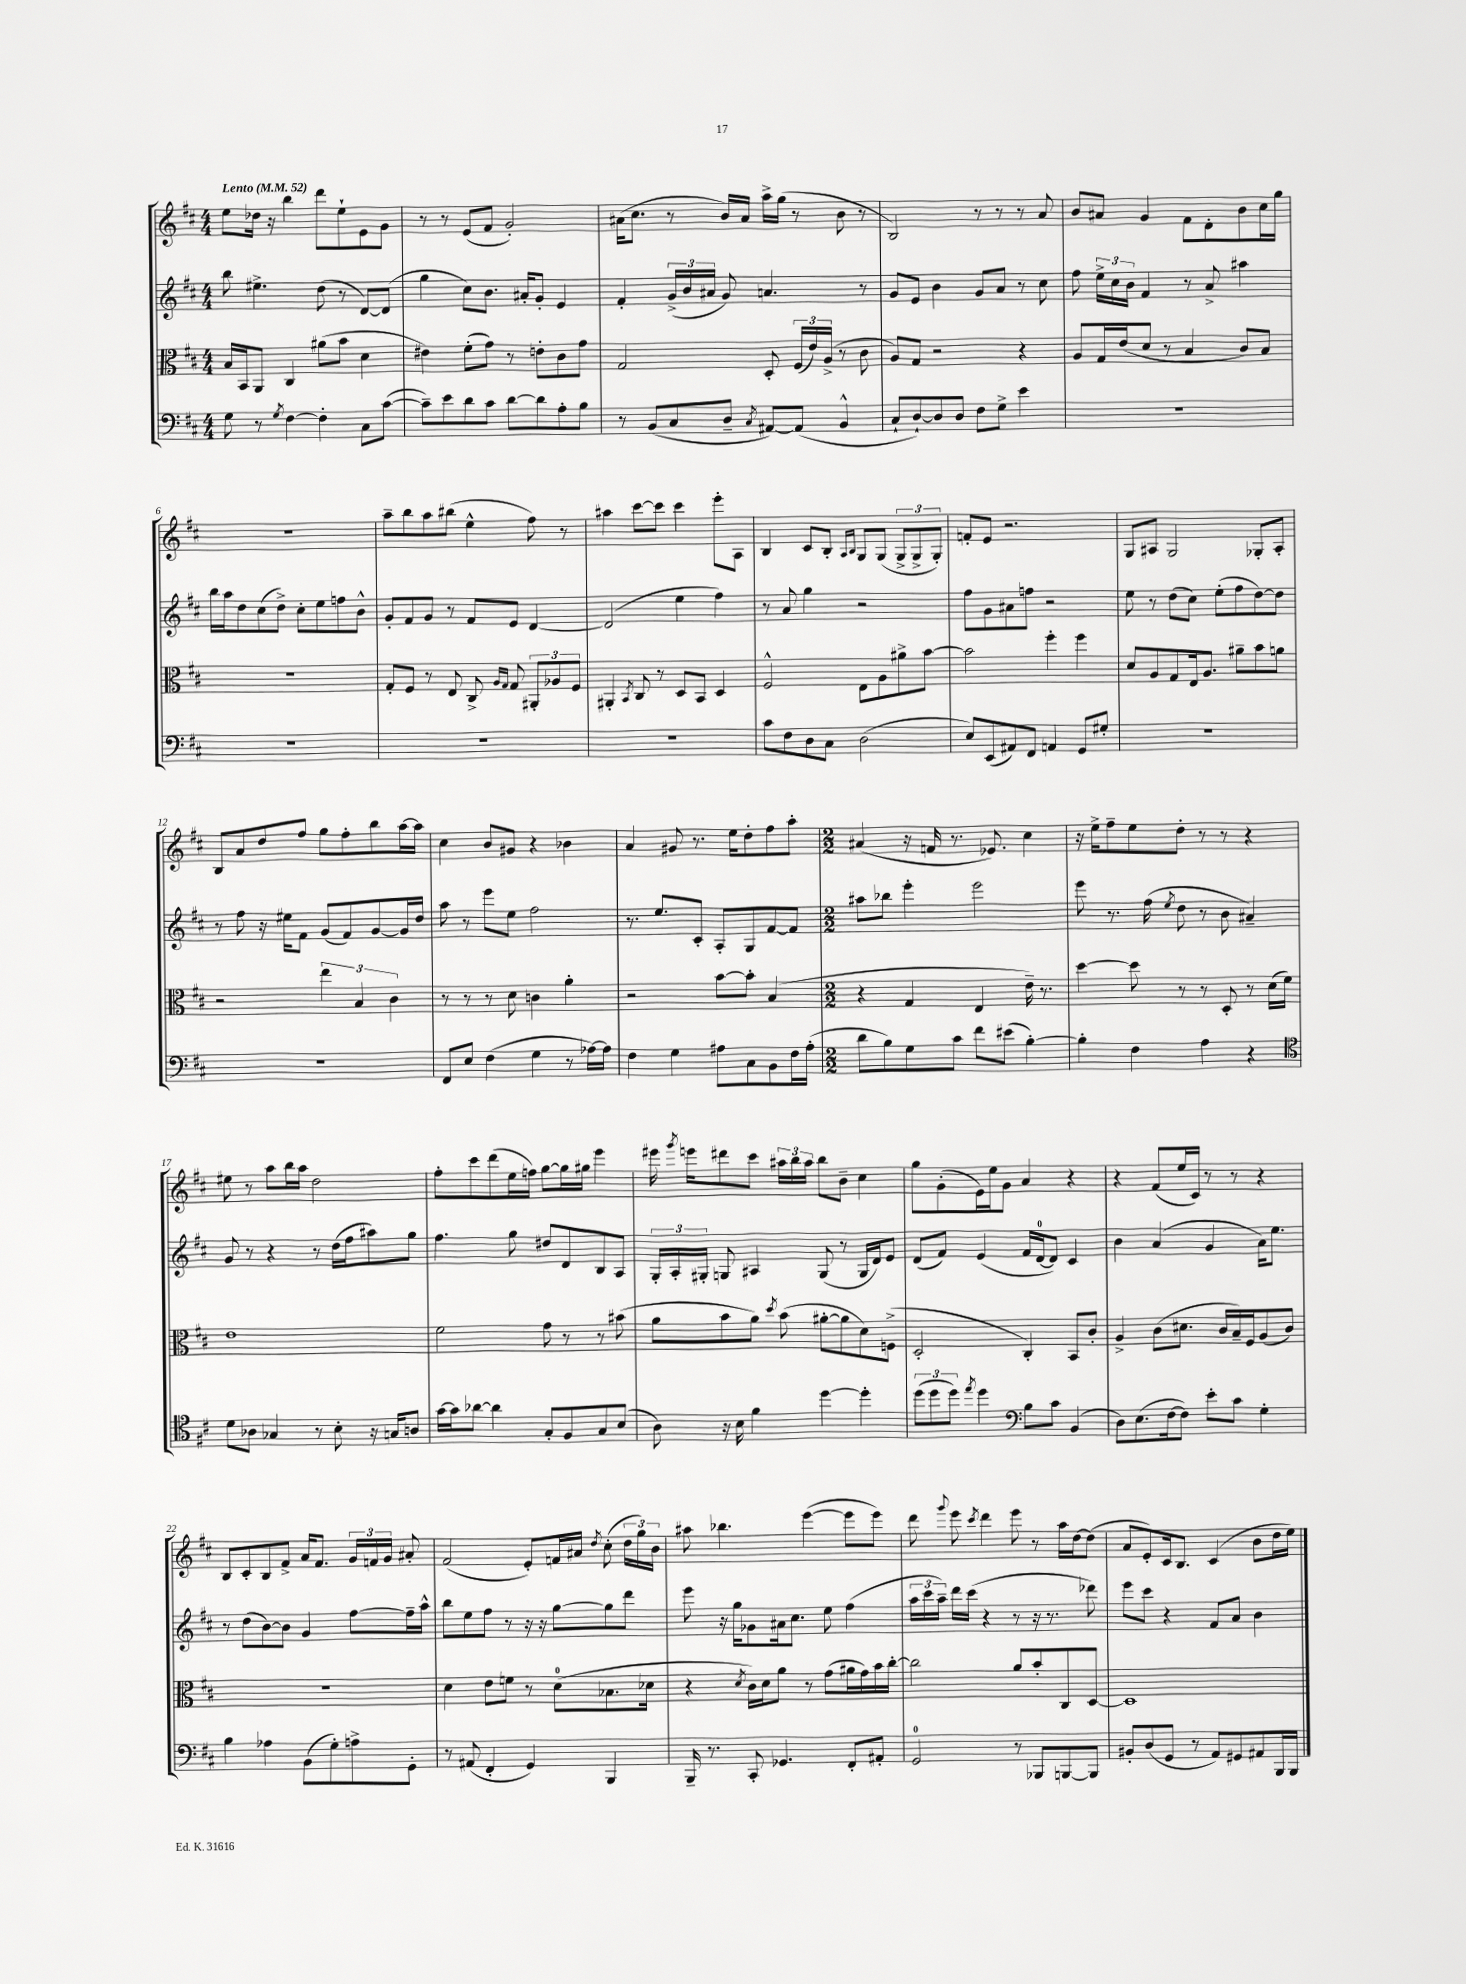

**kern	**kern	**kern	**kern
*part4	*part3	*part2	*part1
*staff4	*staff3	*staff2	*staff1
*clefF4	*clefC3	*clefG2	*clefG2
*k[f#c#]	*k[f#c#]	*k[f#c#]	*k[f#c#]
*M4/4	*M4/4	*M4/4	*M4/4
*MM52	*MM52	*MM52	*MM52
=1	=1	=1	=1
!	!	!	!LO:TX:a:B:t=Lento
8G\	16B/LL	8bb\	8ee\L
.	16BB/J	.	.
8r	8AA/J	4.ee#X^\	16dd-X\Jk
.	.	.	16r
8qG/	.	.	.
[4F#\	4C#/	.	4bb\
4F#'\]	(8a#X\L	(8dd\	8ddd\L
.	8b\J	8r	8ee`\
8C#\L	4d\	[8d/L)	8e\
([8c#\J	.	(8d/J]	8g\J
=2	=2	=2	=2
8c#~\L])	4e#X\)	4gg\	8r
8e\	.	.	8r
8d\	(8f#'\L	8cc#\L)	(8e/L
8c#\J	8g\J)	8.b\J	8f#/J
[8d\L	8r	.	2g'/)
.	.	16a#X'/KL	.
8d\]	8en'\L	8g'/J	.
8A'\	8c#\	4e/	.
8B\J	8g\J	.	.
=3	=3	=3	=3
8r	2G/	4f#'/	(16a#X\KL
.	.	.	8.cc#\J
(8BB/L	.	.	.
8C#/	.	(24g^/LL	8r
.	.	24b/	.
.	.	24a#X/JJ	.
8D~/J	.	8g/)	16b/LL)
.	.	.	16a#/JJ
8qC#/	.	.	.
[8AA#X/L)	8D'/	4.an/	16aa^\LL
.	.	.	(16gg\JJ
(8AA#/J]	(24F#/LL	.	8r
.	24e/)	.	.
.	(24A^/JJ	.	.
4BB^^/	8r	.	8b\
.	8c#\	8r	8r
=4	=4	=4	=4
8C#`/L	8A/L)	8g/L	2B/)
[8D`/)	8G/J	8e/J	.
8D/]	2r	4b\	.
8D/J	.	.	.
8F#\L	.	8g/L	8r
8G^\J	.	8a/J	8r
4e\	4r	8r	8r
.	.	8cc#\	8a/
=5	=5	=5	=5
1r	8A/L	8ff#\	8b/L
.	16G/L	24ee^\LL	8a#X/J
.	.	24cc#\	.
.	(16e/J	.	.
.	.	24b\JJ	.
.	8d/J	4f#/	4g/
.	8r	.	.
.	4B/	8r	8f#\L
.	.	8a^/	8d'\
.	8c#/L)	4aa#X\	8b\
.	8B/J	.	16cc#\L
.	.	.	16gg\JJ
!!LO:LB:g=z
=6	=6	=6	=6
1r	1r	16bb\LL	1r
.	.	16aa\J	.
.	.	8dd\	.
.	.	(8cc#\	.
.	.	8dd^\J)	.
.	.	8cc#'\L	.
.	.	8ee\	.
.	.	8ffn\	.
.	.	8b^^\J	.
=7	=7	=7	=7
1r	8G'/L	8g'/L	8aa~\L
.	8F#/J	8f#/	8bb\
.	8r	8g/J	8aa\
.	8E/	8r	(8bb#X\J
.	8C#^/	8f#/L	4ee^^\
.	16qqA/LL	.	.
.	16qqG/JJ	.	.
.	8G/	8e/J	.
.	12AA#X'/L	[4d/	8ff#\)
.	12A-X/	.	.
.	.	.	8r
.	12F#/J	.	.
=8	=8	=8	=8
1r	4AA#X'/	(2d/]	4aa#X\
.	8qBB/	.	.
.	8C#/	.	[8ccc#\L
.	8r	.	8ccc#\J]
.	8D/L	4ee\	4ccc#\
.	8BB/J	.	.
.	4D/	4ff#\)	8eee'\L
.	.	.	8A\J
=9	=9	=9	=9
8c#\L	2F#^^/	8r	4B/
8F#\	.	8a/	.
8D\	.	4gg\	8c#/L
8C#\J	.	.	8B'/J
.	.	.	16qqA/LL
.	.	.	16qqB/JJ
(2D\	8E\L	2r	8G/L
.	8A\	.	(8G/J
.	8a#X^\	.	12G^/L
.	.	.	12G^/
.	[8b\J	.	.
.	.	.	12G'/J)
=10	=10	=10	=10
8E/L)	2b\]	8ff#\L	8fn'/L
(8EE/	.	8g\	8e/J
8AA#X/)	.	8a#X\	2.r
8FF#/J	.	8ffn\J	.
4AAn/	4ff#'\	2r	.
8GG/L	4ff#\	.	.
8G#X'/J	.	.	.
=11	=11	=11	=11
1r	8d/L	8ee\	8G/L
.	8A/	8r	8A#X/J
.	8G/	(8dd\L	2G/
.	16E/k	8cc#\J)	.
.	8.A/J	.	.
.	.	(8ee'\L	.
.	8a#X~\L	8ff#\	.
.	8b\	[8dd\)	8G-X'/L
.	8an\J	8dd\J]	8A#'/J
!!LO:LB:g=z
=12	=12	=12	=12
1r	2r	8r	8B/L
.	.	8ff#\	8a/
.	.	16r	8dd/
.	.	16ee#X\KL	.
.	.	8f#\J	8ff#/J
.	6ee\	(8g/L	8gg\L
.	.	8f#/)	8ff#'\
.	6B/	.	.
.	.	[8g/	8bb\
.	6c#\	.	.
.	.	16g/L]	[16aa\L
.	.	16dd/JJ	16aa\JJ]
=13	=13	=13	=13
8FF#/L	8r	8aa\	4cc#\
8E/J	8r	8r	.
(4F#\	8r	8eee\L	8b/L
.	8d\	8ee\J	8g#X/J
4G\	4cn\	2ff#\	4r
8r	4a'\	.	4b-X\
[16A-X\LL)	.	.	.
16A-\JJ]	.	.	.
=14	=14	=14	=14
4F#\	2r	8.r	4a/
.	.	8.ee/L	.
4G\	.	.	8g#X/
.	.	8c#'/J	8.r
8A#X\L	[8b\L	8A'/L	.
.	.	.	16ee\KL
8C#\	8b'\J]	8G/	8dd'\
8BB\	(4B/	[8f#/	8ff#\
16F#\L	.	8f#/J]	8aa'\J
(16A#'\JJ	.	.	.
=15	=15	=15	=15
*M2/2	*M2/2	*M2/2	*M2/2
8d\L	4r	8aa#X\L	(4a#X/
8B\)	.	8bb-X\J	.
8G\	4G/	4eee'\	16r
.	.	.	16fn/
8c#\J	.	.	8.r
8f#\L	4E/	2eee\	.
.	.	.	8.e-X/)
(8e#X\J	.	.	.
[4B'\)	16e~\)	.	4cc#\
.	8.r	.	.
=16	=16	=16	=16
4B'\]	[4dd\	8eee\	16r
.	.	.	16ee^\KL
.	.	8.r	8ff#~\
4F#\	8dd\]	.	8ee\
.	.	(16ff#\	.
.	.	8qee/	.
.	8r	8dd\	8dd'\J
4A\	8r	8r	8r
.	8D'/	8b\	8r
4r	8r	4a#X~/)	4r
.	(16d\LL	.	.
.	16f#\JJ)	.	.
!!LO:LB:g=z
=17	=17	=17	=17
*clefC4	*	*	*
8d\L	1e	8g/	8ee#X\
8A-X\J	.	8r	8r
4G-X/	.	4r	8aa\L
.	.	.	16bb\L
.	.	.	16aa\JJ
8r	.	8r	2dd\
8B'\	.	(16dd\LL	.
.	.	16ff#\J	.
16r	.	8aa#X\)	.
16Gn/KL	.	.	.
8An/J	.	8gg\J	.
=18	=18	=18	=18
[16g\LL	2f#\	4.ff#\	8ff#'\L
16g\J]	.	.	.
[8a-X\J	.	.	8ccc#\
4a-\]	.	.	(8ddd\
.	.	8gg\	16ee\L
.	.	.	16ffn\JJ)
8G'/L	8g\	8dd#X/L	[8gg\L
8F#/	8r	8d/	16gg\L]
.	.	.	16gg#X\JJ
8G/	8r	8B/	4eee\
(8B/J	(8b#X\	8A/J	.
=19	=19	=19	=19
8A\)	8a\L	24G'/LL	16eee#X\
.	.	24A'/	.
.	.	.	8qggg/
.	.	.	16eeen\KL
.	.	24G#X'/JJ	.
16r	8b\	8Gn/	8ddd#X\
16B\	.	.	.
4f#\	8a\J)	4A#X/	8ccc#\J
.	8qdd/	.	.
.	(8b\	.	24aa#X\LL
.	.	.	24bb\
.	.	.	24aa#\JJ
[4dd\	[8a#X'\L	(8G/	8bb\L
.	8a#\]	8r	8b~\J
4dd'\]	8d\)	16G/LL	4cc#\
.	.	16d/J)	.
.	(8Fn^\J	8e/J	.
=20	=20	=20	=20
(12dd\L	2D'/	(8d/L	8gg\L
12dd\	.	.	.
.	.	8f#/J)	(8g'\
12dd\J)	.	.	.
8qee/	.	.	.
4dd\	.	(4e/	16e\L)
.	.	.	16ee\J
.	.	.	8g\J
*clefF4	*	*	*
8B\L	4C#'/)	16f#/LL	4a/
.	.	[16d/J	.
8c#\J	.	8d/J])	.
(4BB/	8BB/L	4c#/	4r
.	8c#'/J	.	.
=21	=21	=21	=21
8D\L)	4A^/	4b\	4r
(8.E\	.	.	.
.	(8c#\L	(4a/	(8f#/L
[16F#\k	.	.	.
8F#\J])	8.d#X\J	.	16ee/L
.	.	.	16c#/JJ)
8e'\L	.	4g/	8r
.	16c#/LL	.	.
8c#\J	16B~/)	.	8r
.	16F#/J	.	.
4G'\	(8A/	16a\KL)	4r
.	.	8.ee\J	.
.	8c#/J)	.	.
!!LO:LB:g=z
=22	=22	=22	=22
4B\	1r	8r	8B/L
.	.	(8dd\L	8c#'/
4A-X\	.	[8b\)	8B/
.	.	8b\J]	8f#^/J
(8BB\L	.	4g/	16a/KL
.	.	.	8.f#/J
8G'\)	.	.	.
8An^\	.	[8ff#\L	24g/LL
.	.	.	24fn/
.	.	.	24g/JJ
8GG'\J	.	16ff#~\L]	8a#X'/
.	.	16aa^^\JJ	.
=23	=23	=23	=23
8r	4d\	8bb\L	(2f#/
(8AA#X/	.	8ee\	.
4FF#'/	8e\L	8ff#\J	.
.	8fn\J	8r	.
4GG/)	8r	16r	8e'/L)
.	.	16r	.
.	(8d\L	[8gg\L	16fn/L
.	.	.	16a#X/JJ
.	.	.	8qdd/
4BBB/	8.B-X\	8gg\]	(8cc#'\
.	.	8ddd\J	24dd\LL
.	.	.	24gg\)
.	16d-X\Jk	.	.
.	.	.	24b\JJ
=24	=24	=24	=24
16BBB~/	4r	8eee\	8aa#X\
8.r	.	.	.
.	.	16r	4.bb-X\
.	.	16gg\KL	.
.	8qd/	.	.
8CC#'/	16c#\LL)	8g-X\	.
.	16d\J	.	.
4.GG-X/	8a\J	16a#X\k	.
.	.	8.cc#\J	.
.	8r	.	([4eee\
.	(8g\L	8ee\	.
8FF#'/L	16a#X\L	(4ff#\	8eee\L]
.	16g\)	.	.
8AA#X'/J	16b\	.	8eee\J)
.	[16cc#'\JJ	.	.
=25	=25	=25	=25
2GG/	2cc#\]	24aa\LL	8ddd\
.	.	24ccc#\	.
.	.	24aa~\JJ)	.
.	.	.	8qqggg/
.	.	16ddd\LL	8eee\
.	.	(16ccc#\JJ	.
.	.	.	8qccc#/
.	.	4r	4ddd\
8r	8a/L	8r	8eee\
8BBB-X/L	8b'/	16r	8r
.	.	8.r	.
[8BBBn/	8C#/	.	16aa\LL
.	.	.	[16dd\J
8BBB/J]	[8D/J	8ddd-X\)	(8dd\J]
=26	=26	=26	=26
8BB#X'/L	1D]	8eee\L	8a/L
(8D/	.	8ccc#\J	8e'/)
8GG/J	.	4r	16c#/k
.	.	.	8.B/J
8r	.	.	.
8AA/L)	.	8f#/L	(4c#/
8GG#X/	.	8a/J	.
8AA#X/	.	4b\	8b\L
16BBB/L	.	.	16dd\L
16BBB/JJ	.	.	16ee\JJ)
==	==	==	==
*-	*-	*-	*-
